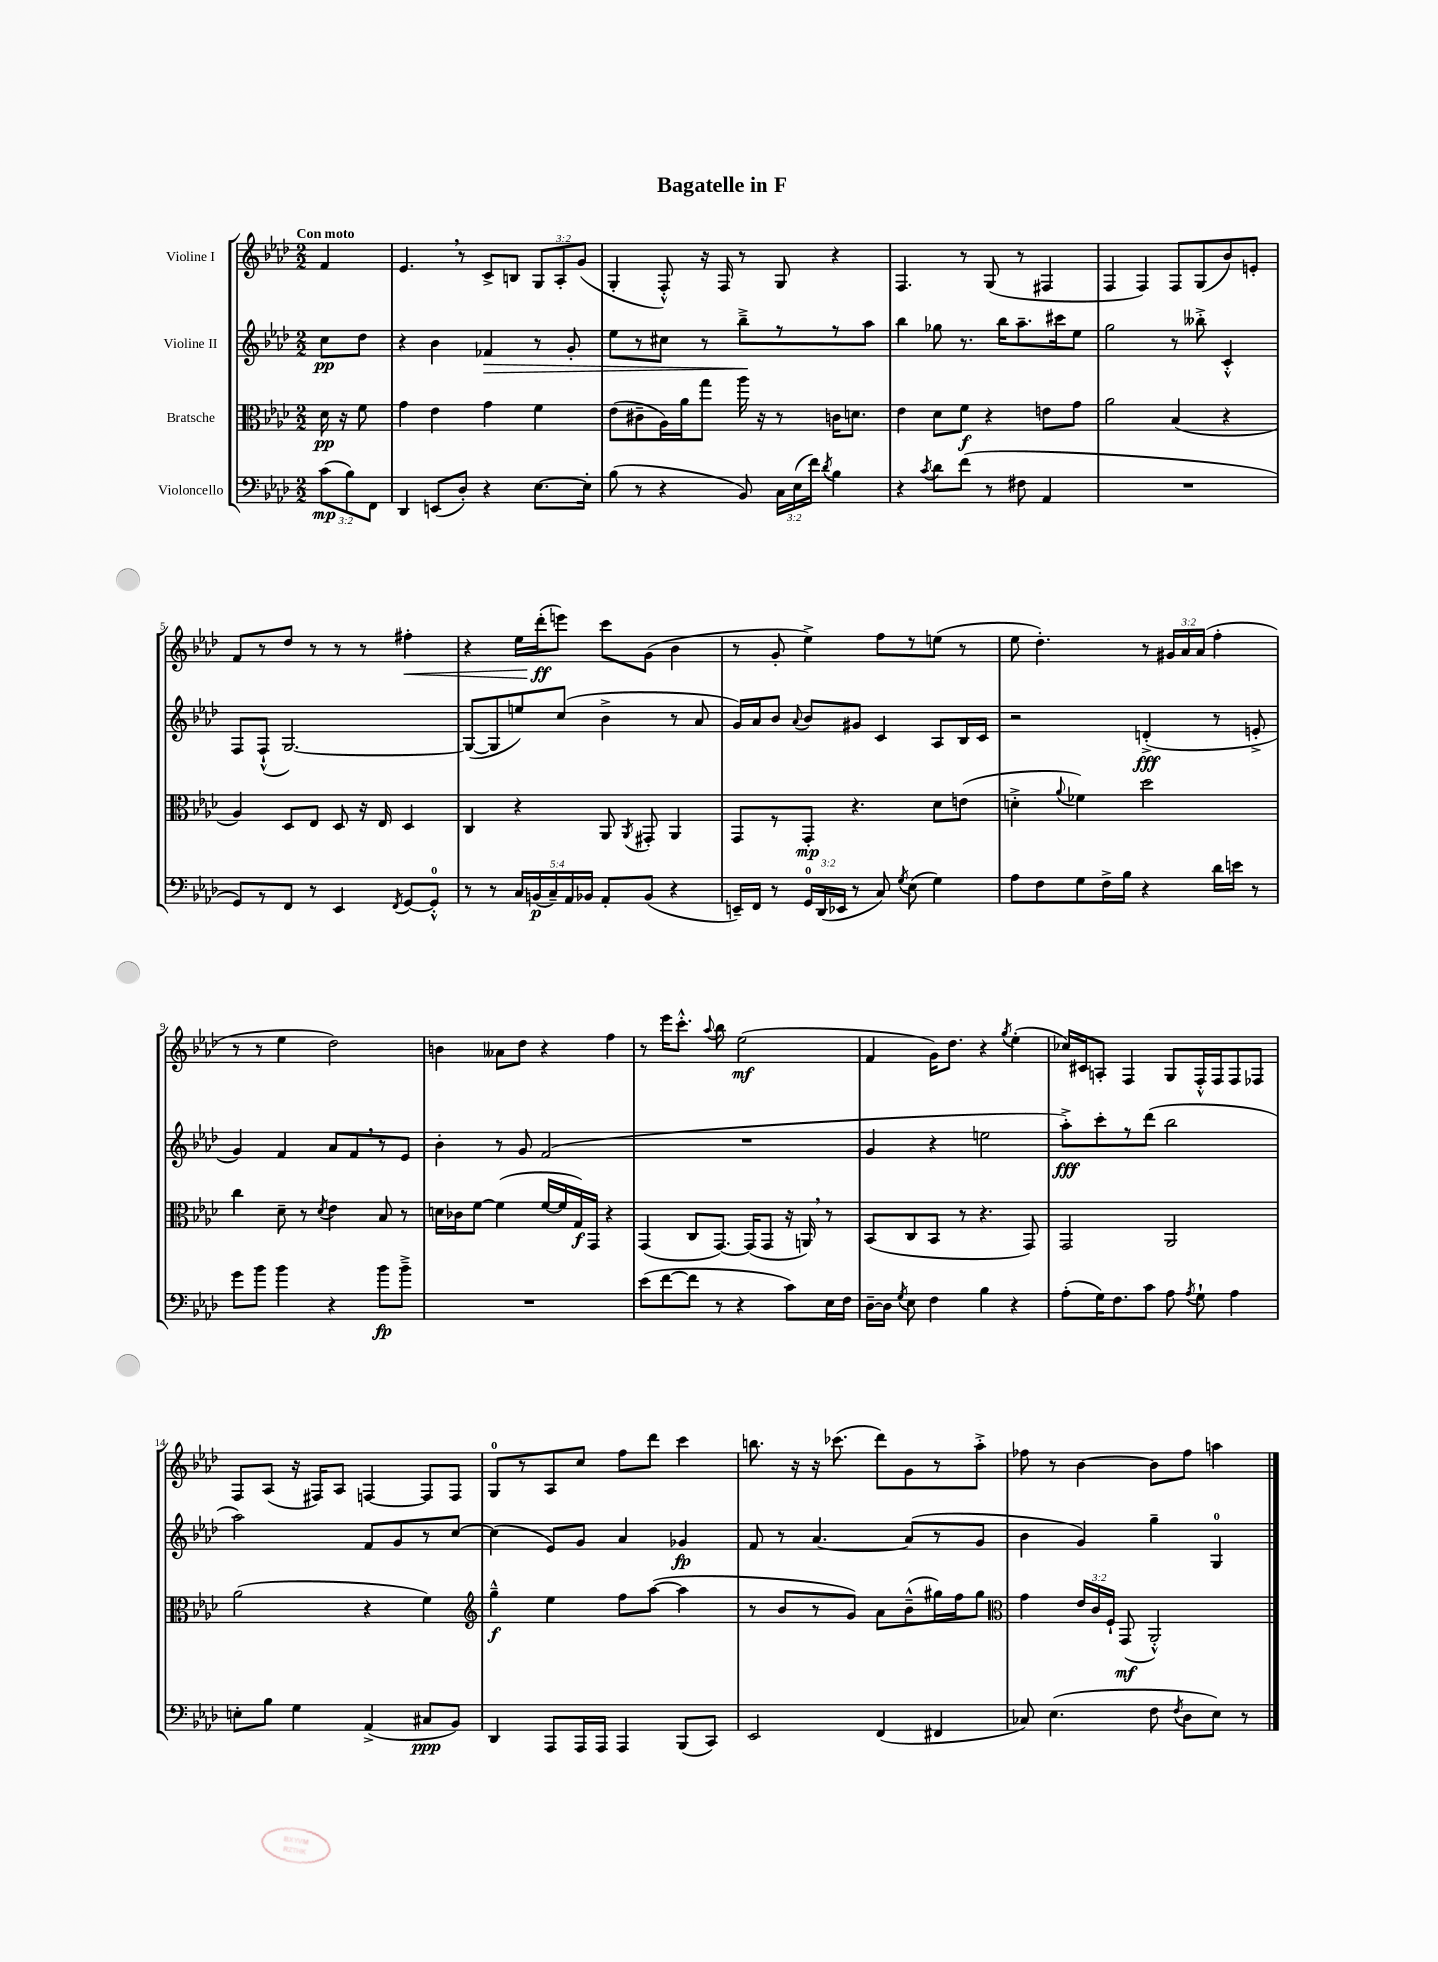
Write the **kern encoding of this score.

**kern	**dynam	**kern	**dynam	**kern	**dynam	**kern	**dynam
*part4	*part4	*part3	*part3	*part2	*part2	*part1	*part1
*staff4	*staff4	*staff3	*staff3	*staff2	*staff2	*staff1	*staff1
*I"Violoncello	*	*I"Bratsche	*	*I"Violine II	*	*I"Violine I	*
*clefF4	*	*clefC3	*	*clefG2	*	*clefG2	*
*k[b-e-a-d-]	*	*k[b-e-a-d-]	*	*k[b-e-a-d-]	*	*k[b-e-a-d-]	*
*M2/2	*	*M2/2	*	*M2/2	*	*M2/2	*
=	=	=	=	=	=	=	=
!	!	!	!	!	!	!LO:TX:a:B:t=Con moto	!
(12c\L	mp	16d-\	pp	8cc\L	pp	4f/	.
.	.	16r	.	.	.	.	.
12B-\)	.	.	.	.	.	.	.
.	.	8f\	.	8dd-\J	.	.	.
12FF\J	.	.	.	.	.	.	.
=1	=1	=1	=1	=1	=1	=1	=1
4DD-/	.	4g\	.	4r	.	4.e-,/	.
(8EEn/L	.	4e-\	.	4b-\	.	.	.
8D-'/J)	.	.	.	.	.	8r	.
!	!	!	!	!	!LO:HP:b	!	!
4r	.	4g\	.	4f-X/	>	8c^/L	.
.	.	.	.	.	.	8Bn/J	.
[8.E-\L	.	4f\	.	8r	.	12G/L	.
.	.	.	.	.	.	12A-'/	.
.	.	.	.	8g'/	.	.	.
.	.	.	.	.	.	(12g/J	.
16E-'\Jk]	.	.	.	.	.	.	.
=2	=2	=2	=2	=2	=2	=2	=2
(8B-\	.	(8e-\L	.	8ee-\L	.	4G'/	.
8r	.	8c#X~\	.	8r	.	.	.
4r	.	16A-\L)	.	8cc#X\J	.	8F'^^/)	.
.	.	16a-\J	.	.	.	.	.
.	.	8gg\J	.	8r	.	16r	.
.	.	.	.	.	.	16F/	.
8BB-/)	.	16aa-\	.	8bb-~^\L	.	8r	.
.	.	16r	.	.	.	.	.
24C\LL	.	8r	.	8r	]	8G/	.
(24E-\	.	.	.	.	.	.	.
24f\JJ)	.	.	.	.	.	.	.
8qd-/	.	.	.	.	.	.	.
4B-\	.	16cn\KL	.	8r	.	4r	.
.	.	8.dn\J	.	.	.	.	.
.	.	.	.	8aa-\J	.	.	.
=3	=3	=3	=3	=3	=3	=3	=3
4r	.	4e-\	.	4bb-\	.	4.F/	.
8qc/	.	.	.	.	.	.	.
8d-\L	.	8d-\L	.	8gg-X\	.	.	.
(8f\J	.	8f\J	f	8.r	.	8r	.
8r	.	4r	.	.	.	(8G/	.
.	.	.	.	16bb-\KL	.	.	.
8F#X\	.	.	.	8.aa-~\	.	8r	.
4AA-/	.	8en\L	.	.	.	4F#X/	.
.	.	.	.	16ccc#X\k	.	.	.
.	.	8g\J	.	8ee-\J	.	.	.
=4	=4	=4	=4	=4	=4	=4	=4
1r	.	2a-\	.	2gg\	.	4F/	.
.	.	.	.	.	.	4F/)	.
.	.	(4B-/	.	8r	.	8F/L	.
.	.	.	.	8bb--X'^\	.	(8G/	.
.	.	4r	.	4c'^^/	.	8b-/)	.
.	.	.	.	.	.	8en'/J	.
!!LO:LB:g=z
=5	=5	=5	=5	=5	=5	=5	=5
8GG/L)	.	4A-/)	.	8F/L	.	8f/L	.
8r	.	.	.	(8F`^^/J	.	8r	.
8FF/J	.	8D-/L	.	[2.G/)	.	8dd-/J	.
8r	.	8E-/J	.	.	.	8r	.
4EE-/	.	8D-/	.	.	.	8r	.
.	.	16r	.	.	.	8r	.
.	.	16E-/	.	.	.	.	.
8qFF/	.	.	.	.	.	.	.
!	!	!	!	!	!	!	!LO:HP:b
[8GG/L	.	4D-/	.	.	.	4ff#X'\	<
8GG'^^/J]	.	.	.	.	.	.	.
=6	=6	=6	=6	=6	=6	=6	=6
8r	.	4C/	.	(8G/L_	.	4r	.
8r	.	.	.	8G/]	.	.	.
20C/LL	.	4r	.	8een/)	.	16ee-\LL	.
(20BBn/	p	.	.	.	.	.	.
.	.	.	.	.	.	(16ddd-'\J	ff
20C~/)	.	.	.	.	.	.	.
.	.	.	.	(8cc/J	.	8eeen\J)	[
20AA-/	.	.	.	.	.	.	.
20BB-X/JJ	.	.	.	.	.	.	.
8AA-'/L	.	8AA-/	.	4b-^\	.	8ccc\L	.
.	.	8qAA-/	.	.	.	.	.
(8BB-/J	.	8GG#X'/	.	.	.	(8g\J	.
4r	.	4AA-/	.	8r	.	4b-\	.
.	.	.	.	8a-/	.	.	.
=7	=7	=7	=7	=7	=7	=7	=7
16EEn~/LL)	.	8GG/L	.	16g/LL)	.	8r	.
16FF/JJ	.	.	.	16a-/J	.	.	.
8r	.	8r	.	8b-/J	.	8g'/	.
.	.	.	.	8qqa-/	.	.	.
24GG/LL	.	8GG'/J	mp	8b-/L	.	4ee-^\)	.
(24DD-/	.	.	.	.	.	.	.
24EE-X/JJ	.	.	.	.	.	.	.
8r	.	4.r	.	8g#X/J	.	.	.
8C/)	.	.	.	4c/	.	8ff\L	.
8qG/	.	.	.	.	.	.	.
(8E-\	.	.	.	.	.	8r	.
4G\)	.	8d-\L	.	8A-/L	.	(8een\J	.
.	.	(8en\J	.	16B-/L	.	8r	.
.	.	.	.	16c/JJ	.	.	.
=8	=8	=8	=8	=8	=8	=8	=8
8A-\L	.	4dn'^\	.	2r	.	8ee-\	.
8F\	.	.	.	.	.	4.dd-'\)	.
.	.	8qqa-/	.	.	.	.	.
8G\	.	4f-X\)	.	.	.	.	.
16F^\L	.	.	.	.	.	.	.
16B-\JJ	.	.	.	.	.	.	.
4r	.	2dd-\	.	(4dn'^/	fff	8r	.
.	.	.	.	.	.	24g#X/LL	.
.	.	.	.	.	.	24a-/	.
.	.	.	.	.	.	(24a-/JJ	.
16d-\LL	.	.	.	8r	.	4ff'\	.
16en\JJ	.	.	.	.	.	.	.
8r	.	.	.	8en'^/	.	.	.
!!LO:LB:g=z
=9	=9	=9	=9	=9	=9	=9	=9
8g\L	.	4cc\	.	4g/)	.	8r	.
8b-\J	.	.	.	.	.	8r	.
4b-\	.	8d-~\	.	4f/	.	4ee-\	.
.	.	8r	.	.	.	.	.
.	.	8qd-/	.	.	.	.	.
4r	.	4e-\	.	8a-/L	.	2dd-\)	.
.	.	.	.	8f,/	.	.	.
8b-\L	fp	8B-/	.	8r	.	.	.
8b-~^\J	.	8r	.	8e-/J	.	.	.
=10	=10	=10	=10	=10	=10	=10	=10
1r	.	16dn\LL	.	4b-'\	.	4bn\	.
.	.	16c-X\J	.	.	.	.	.
.	.	[8f\J	.	.	.	.	.
.	.	(4f\]	.	8r	.	8a--X\L	.
.	.	.	.	8g/	.	8dd-\J	.
.	.	[16f/LL	.	(2f/	.	4r	.
.	.	16f/]	.	.	.	.	.
.	.	16G/)	f	.	.	.	.
.	.	16GG/JJ	.	.	.	.	.
.	.	4r	.	.	.	4ff\	.
=11	=11	=11	=11	=11	=11	=11	=11
(8e-\L	.	(4GG/	.	1r	.	8r	.
[8f\	.	.	.	.	.	16eee-\KL	.
.	.	.	.	.	.	8.ccc'^^\J	.
8f\J]	.	8C/L	.	.	.	.	.
.	.	.	.	.	.	8qqaa-/	.
8r	.	[8.GG/J)	.	.	.	8bb-\	.
4r	.	.	.	.	.	(2ee-\	mf
.	.	(16GG/KL]	.	.	.	.	.
.	.	8GG/J	.	.	.	.	.
8c\L)	.	16r	.	.	.	.	.
.	.	16AAn,/)	.	.	.	.	.
16E-\L	.	8r	.	.	.	.	.
16F\JJ	.	.	.	.	.	.	.
=12	=12	=12	=12	=12	=12	=12	=12
[16D-~\LL	.	(8BB-/L	.	4g/	.	4f/	.
16D-\JJ]	.	.	.	.	.	.	.
8qG/	.	.	.	.	.	.	.
8E-\	.	8C/	.	.	.	.	.
4F\	.	8BB-/J	.	4r	.	16g\KL)	.
.	.	.	.	.	.	8.dd-\J	.
.	.	8r	.	.	.	.	.
4B-\	.	4.r	.	2een\	.	4r	.
.	.	.	.	.	.	8qgg/	.
4r	.	.	.	.	.	(4ee-'\	.
.	.	8GG/)	.	.	.	.	.
=13	=13	=13	=13	=13	=13	=13	=13
(8A-'\L	.	2GG/	.	8aa-'^\L)	fff	16cc-X/LL)	.
.	.	.	.	.	.	16c#X/J	.
16G\K)	.	.	.	8ccc'\	.	8An'/J	.
8.F\	.	.	.	.	.	.	.
.	.	.	.	8r	.	4F/	.
8c\J	.	.	.	(8ddd-\J	.	.	.
8A-\	.	2AA-/	.	2bb-\	.	8G/L	.
8qA-/	.	.	.	.	.	.	.
8G`\	.	.	.	.	.	16F'^^/L	.
.	.	.	.	.	.	16F/J	.
4A-\	.	.	.	.	.	8F/	.
.	.	.	.	.	.	8F-X/J	.
!!LO:LB:g=z
=14	=14	=14	=14	=14	=14	=14	=14
8En'\L	.	(2a-\	.	2aa-\)	.	8F/L	.
8B-\J	.	.	.	.	.	(8A-/J	.
4G\	.	.	.	.	.	16r	.
.	.	.	.	.	.	16F#X/KL)	.
.	.	.	.	.	.	8A-/J	.
(4AA-^/	.	4r	.	8f/L	.	[4Fn/	.
.	.	.	.	8g/	.	.	.
8C#X/L	ppp	4f\)	.	8r	.	8F/L]	.
8BB-/J)	.	.	.	[8cc/J	.	8F/J	.
=15	=15	=15	=15	=15	=15	=15	=15
*	*	*clefG2	*	*	*	*	*
4DD-/	.	4gg~^^\	f	(4cc\]	.	8G/L	.
.	.	.	.	.	.	8r	.
8AAA-/L	.	4ee-\	.	8e-/L)	.	8A-/	.
16AAA-/L	.	.	.	8g/J	.	8cc/J	.
16AAA-/JJ	.	.	.	.	.	.	.
4AAA-/	.	8ff\L	.	4a-/	.	8ff\L	.
.	.	([8aa-\J	.	.	.	8ddd-\J	.
(8BBB-/L	.	4aa-\]	.	4g-X/	fp	4ccc\	.
8CC/J)	.	.	.	.	.	.	.
=16	=16	=16	=16	=16	=16	=16	=16
2EE-/	.	8r	.	8f/	.	8.bbn\	.
.	.	8b-/L	.	8r	.	.	.
.	.	.	.	.	.	16r	.
.	.	8r	.	[4.a-/	.	16r	.
.	.	.	.	.	.	(8.ccc-X\	.
.	.	8g/J)	.	.	.	.	.
(4FF/	.	8a-\L	.	.	.	8ddd-\L)	.
.	.	(8b-~^^\	.	(8a-/L]	.	8g\	.
4FF#X/	.	16gg#X\L)	.	8r	.	8r	.
.	.	16ff\J	.	.	.	.	.
.	.	8gg#\J	.	8g/J	.	8aa-'^\J	.
=17	=17	=17	=17	=17	=17	=17	=17
*	*	*clefC3	*	*	*	*	*
8C-X/)	.	4g\	.	4b-\	.	8ff-X\	.
(4.E-\	.	.	.	.	.	8r	.
.	.	24e-/LL	.	4g/)	.	[4b-\	.
.	.	24c/	.	.	.	.	.
.	.	24F`/JJ	.	.	.	.	.
.	.	(8GG/	mf	.	.	.	.
8F\	.	2AA-'^^/)	.	4gg~\	.	8b-\L]	.
8qF/	.	.	.	.	.	.	.
8D-\L	.	.	.	.	.	8ff-\J	.
8E-\J)	.	.	.	4G/	.	4aan\	.
8r	.	.	.	.	.	.	.
==	==	==	==	==	==	==	==
*-	*-	*-	*-	*-	*-	*-	*-
